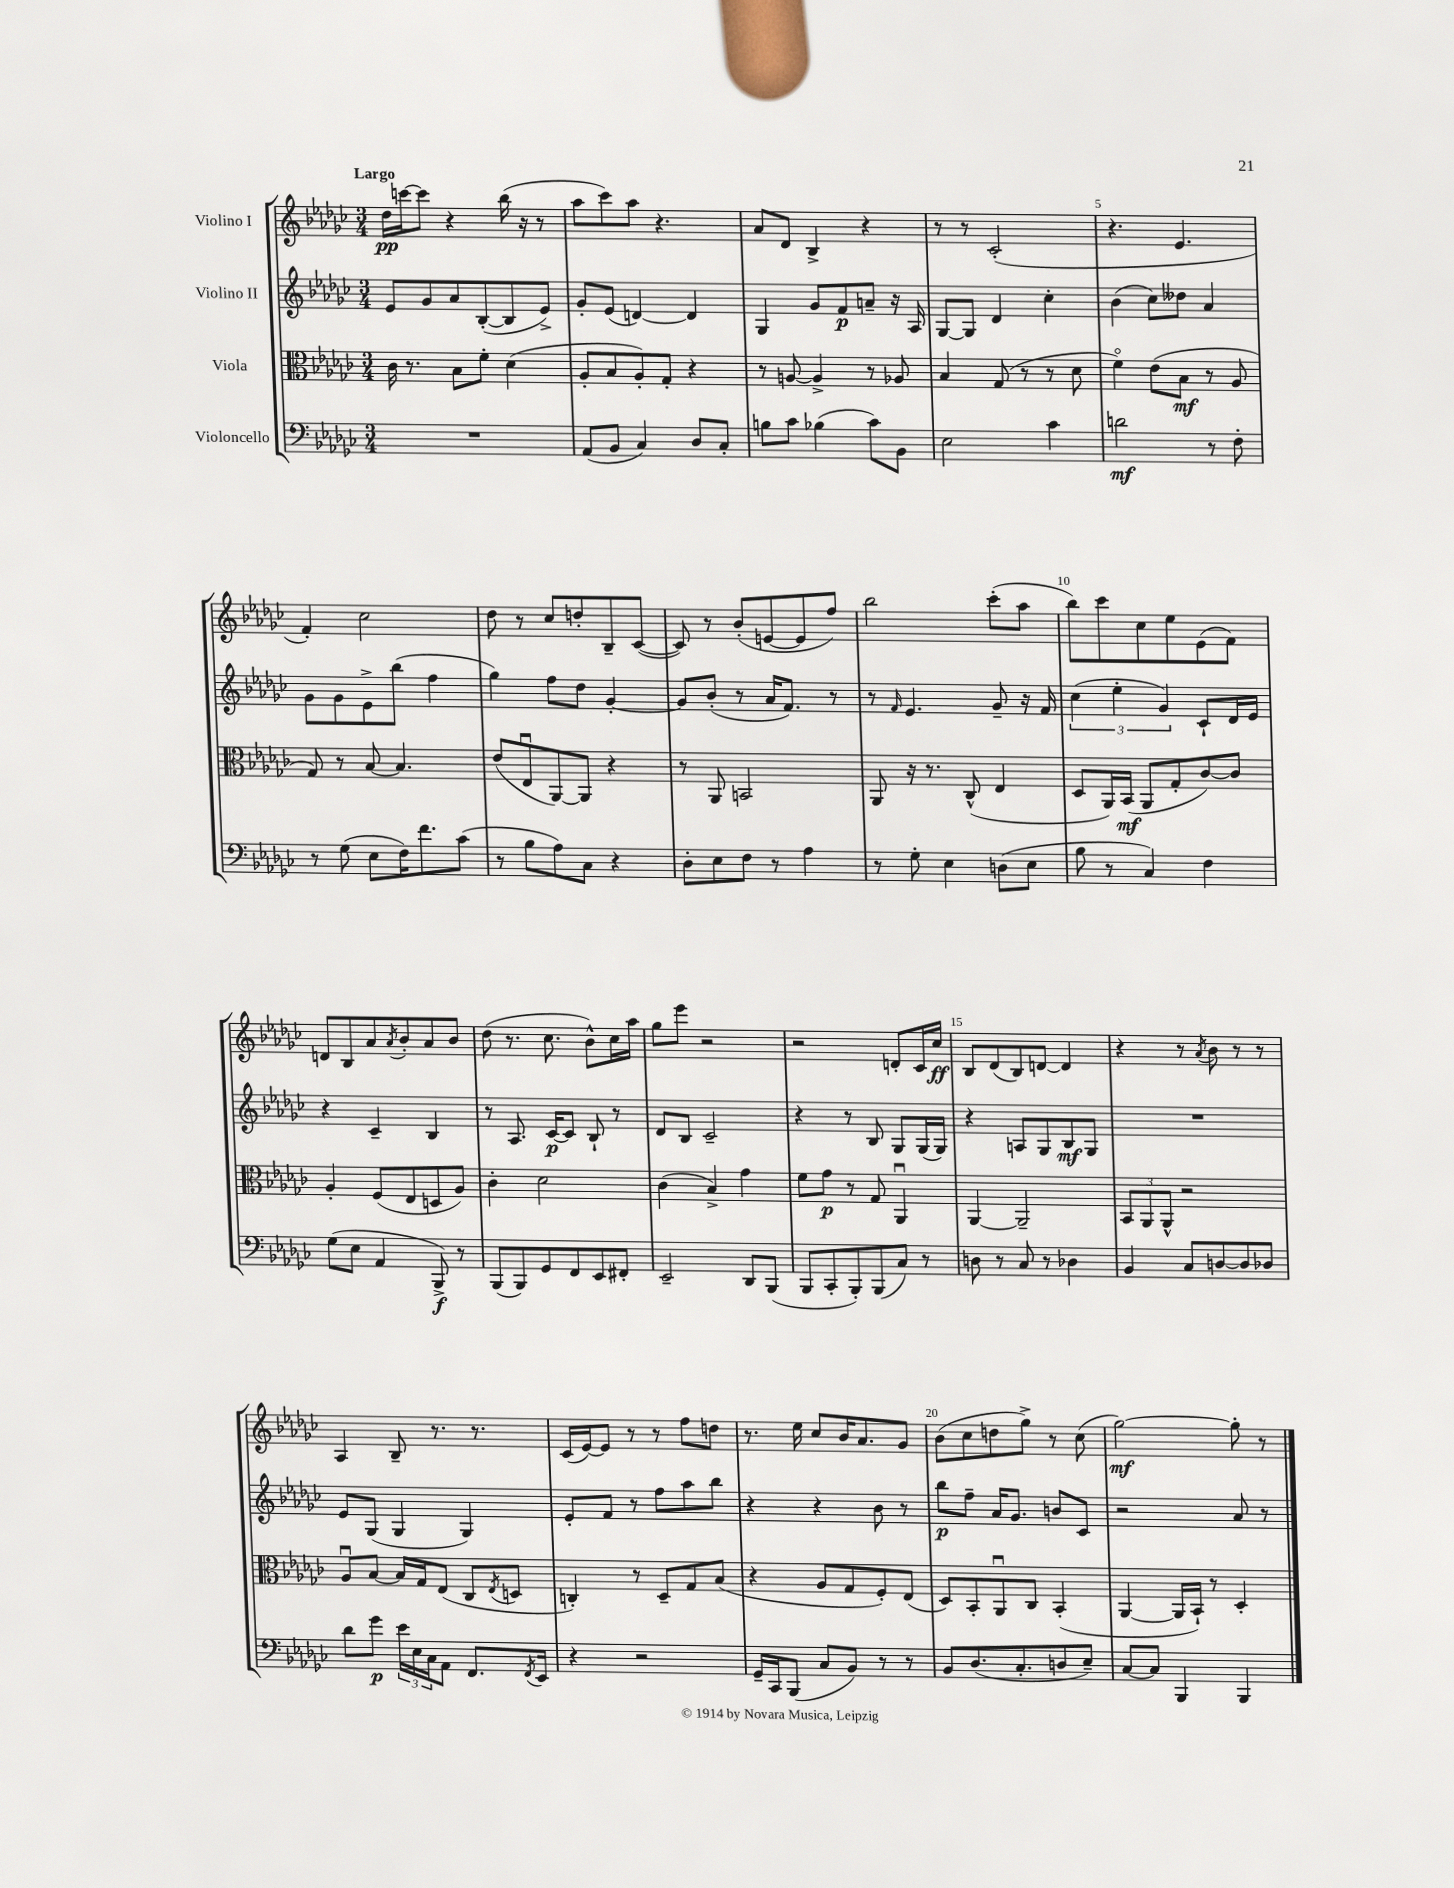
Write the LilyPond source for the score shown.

<<
\new StaffGroup <<
\new Staff = "s0" \with { instrumentName = "Violino I" } {
    \clef treble \key ges \major \numericTimeSignature \time 3/4 \tempo "Largo"
    des''16\pp c'''16~ c'''8 r4 bes''16( r16 r8 |
    aes''8 ces'''8) aes''8 r4. |
    aes'8 des'8 bes4-> r4 |
    r8 r8 ces'2-.( |
    r4. ees'4. |
    f'4-.) ces''2 |
    des''8 r8 ces''8 d''8-. bes8-- ces'8~( |
    ces'8) r8 bes'8-.( e'8~ e'8 f''8) |
    bes''2 ces'''8-.( aes''8 |
    bes''8) ces'''8 ces''8 ees''8 ees'8( f'8) |
    d'8 bes8 aes'8 \acciaccatura { aes'8 } bes'8-. aes'8 bes'8 |
    des''8( r8. ces''8. bes'8-^) ces''16 aes''16 |
    ges''8 ees'''8 r2 |
    r2 d'8-. ces'16 ces''16\ff |
    bes8 des'8( bes8) d'8~ d'4 |
    r4 r8 \acciaccatura { aes'8 } bes'8 r8 r8 |
    aes4 bes8-- r8. r8. |
    ces'16( ees'16~) ees'8 r8 r8 f''8 d''8 |
    r8. ees''16 ces''8 bes'16 aes'8. ges'8 |
    bes'8( ces''8 d''8 ges''8->) r8 ces''8( |
    ges''2~\mf) ges''8-. r8 \bar "|." |
}
\new Staff = "s1" \with { instrumentName = "Violino II" } {
    \clef treble \key ges \major \numericTimeSignature \time 3/4
    ees'8 ges'8 aes'8 bes8~-.( bes8 ees'8->) |
    ges'8-. ees'8( d'4~) d'4 |
    ges4 ges'8 f'8\p a'8-- r16 aes16 |
    ges8~ ges8 des'4 ces''4-. |
    bes'4( ces''8) deses''8 aes'4 |
    ges'8 ges'8 ees'8-> bes''8( f''4 |
    ges''4) f''8 des''8 ges'4~-. |
    ges'8 bes'8-.( r8 aes'16 f'8.) r8 |
    r8 \grace { f'16 } ees'4. ges'8-- r16 f'16 |
    \tuplet 3/2 { ces''4( ees''4-. ges'4) } ces'8-! des'16 ees'16 |
    r4 ces'4-- bes4 |
    r8 aes8. ces'16~\p ces'8 bes8-! r8 |
    des'8 bes8 ces'2-- |
    r4 r8 bes8 ges8 ges16( ges16) |
    r4 a8 ges8 bes8\mf ges8 |
    R2. |
    ees'8 ges8( ges4 ges4) |
    ees'8-. f'8 r8 f''8 aes''8 bes''8 |
    r4 r4 bes'8 r8 |
    bes''8\p f''8-- aes'16 ges'8. b'8 ces'8 |
    r2 aes'8 r8 \bar "|." |
}
\new Staff = "s2" \with { instrumentName = "Viola" } {
    \clef alto \key ges \major \numericTimeSignature \time 3/4
    ces'16 r8. bes8 f'8-. des'4( |
    aes8-. bes8 aes8-.) ges8-. r4 |
    r8 a8~ a4-> r8 aes8 |
    bes4 ges8( r8 r8 des'8 |
    f'4\flageolet) ees'8( bes8\mf r8 aes8 |
    ges8) r8 bes8~ bes4. |
    ees'8( ees8\downbow aes,8~) aes,8 r4 |
    r8 aes,8 b,2 |
    aes,8 r16 r8. ces8-^( ees4 |
    des8 aes,16) bes,16\mf( aes,8 ges8-. ces'8~) ces'8 |
    aes4-. f8( ees8 d8 aes8) |
    ces'4-. des'2 |
    ces'4( bes4->) ges'4 |
    f'8 ges'8\p r8 ges8 aes,4\downbow |
    aes,4~ aes,2-- |
    \tuplet 3/2 { bes,8 aes,8 aes,8-^ } r2 |
    aes8\downbow bes8~ bes16 ges16 ees8( ces8 \acciaccatura { ees8 } d8 |
    c4-.) r8 des8-- ges8 bes8( |
    r4 aes8 ges8 f8-.) ees8( |
    des8) bes,8-. aes,8\downbow ces8 bes,4-.( |
    aes,4~ aes,16 bes,16-!) r8 des4-. \bar "|." |
}
\new Staff = "s3" \with { instrumentName = "Violoncello" } {
    \clef bass \key ges \major \numericTimeSignature \time 3/4
    R2. |
    aes,8( bes,8 ces4) des8 ces8-. |
    b8 ces'8 bes4( ces'8) bes,8 |
    ees2 ces'4 |
    d'2\mf r8 f8-. |
    r8 ges8( ees8 f16) f'8. ces'8( |
    r8 bes8 aes8) ces8 r4 |
    des8-. ees8 f8 r8 aes4 |
    r8 ges8-. ees4 d8( ees8 |
    bes8 r8 ces4) f4 |
    ges8( ees8 aes,4 bes,,8->\f) r8 |
    bes,,8( bes,,8) ges,8 f,8 ees,8 fis,8-. |
    ees,2-- des,8 bes,,8( |
    bes,,8 ces,8-. bes,,8-.) bes,,8( ces8) r8 |
    d8 r8 ces8 r8 des4 |
    bes,4 ces8 d8~ d8 des8 |
    des'8 ges'8\p \tuplet 3/2 { ees'16 ees16 ces16 } aes,8 f,8. \acciaccatura { f,8 } ees,16 |
    r4 r2 |
    ges,16-- ces,16 bes,,8( ces8 bes,8) r8 r8 |
    bes,8 des8.( ces8.-. d8 ees8--) |
    ces8~ ces8 bes,,4 bes,,4 \bar "|." |
}
>>
>>
\layout { \context { \Score \override BarNumber.break-visibility = ##(#f #t #t) barNumberVisibility = #(every-nth-bar-number-visible 5) } }
